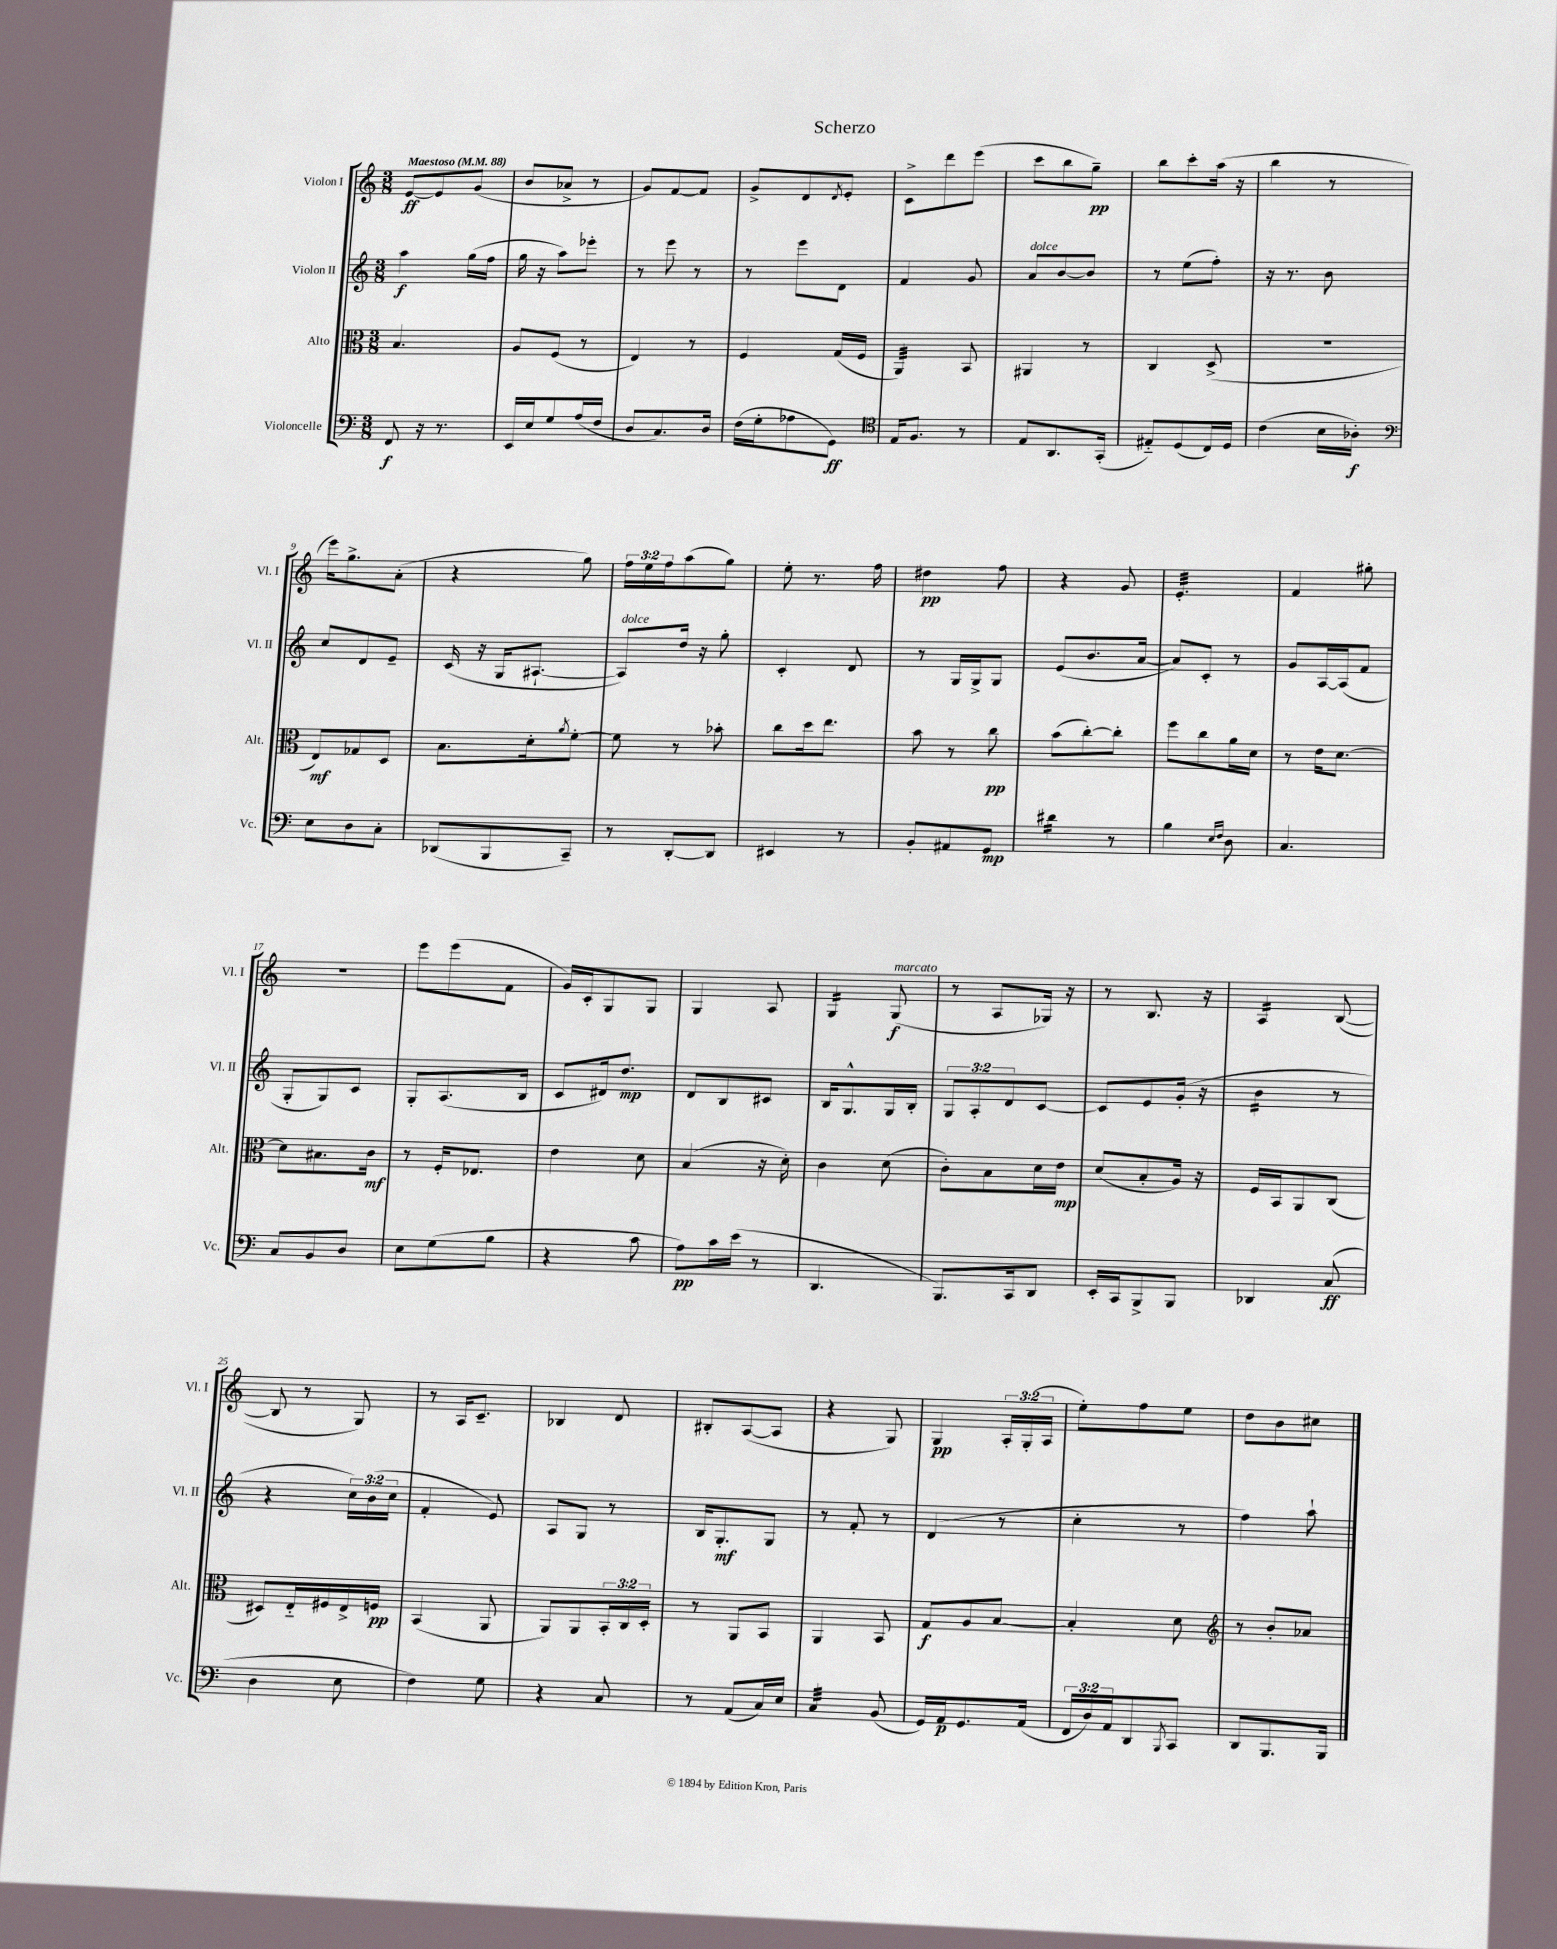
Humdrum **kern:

**kern	**kern	**kern	**kern
*staff4	*staff3	*staff2	*staff1
*clefF4	*clefC3	*clefG2	*clefG2
*k[]	*k[]	*k[]	*k[]
*M3/8	*M3/8	*M3/8	*M3/8
*MM88	*MM88	*MM88	*MM88
8FF	4.B	4aa	[8e
16r	.	.	8e]
8.r	.	.	.
.	.	(16gg	(8g
.	.	16ff	.
=	=	=	=
16EE	8A	16gg	8b
16E	.	16r	.
8G	(8F	8aa)	8a-^
(16A	8r	8eee-'	8r
16F	.	.	.
=	=	=	=
8D	4E)	8r	8g)
8.C)	.	8eee	[8f
.	8r	8r	8f]
16D	.	.	.
=	=	=	=
(16F	4F	8r	8g^
16G'	.	.	.
8A-	.	8eee	8d
.	.	.	8qd
8GG)	(16G	8d	8e'
.	16F	.	.
=	=	=	=
*clefC4	*	*	*
16E	4AA)	4f	8c^
8.F	.	.	.
.	.	.	8ddd
8r	8BB	8g	(8eee
=	=	=	=
8E	4AA#	8a	8ccc
8.AA	.	[8b	8bb
.	8r	8b]	8gg~)
(16GG'	.	.	.
=	=	=	=
8E#'~)	4C	8r	8bb
(8D	.	(8ee	8ccc'
16C)	(8D^	8ff')	(16aa
16D	.	.	16r
=	=	=	=
(4c	4.r	16r	4bb
.	.	8.r	.
16B	.	8b	8r
16A-')	.	.	.
=	=	=	=
*clefF4	*	*	*
8E	8E)	8cc	16eee)
.	.	.	8.gg^
8D	8G-	8d	.
8C'	8D	8e~	(8a'
=	=	=	=
(8DD-	8.B	(16c	4r
.	.	16r	.
8BBB	.	16G	.
.	16d'	[8.A#`	.
.	8qa	.	.
8CC~)	[8f'	.	8gg)
=	=	=	=
8r	8f]	8A#])	24ff
.	.	.	24ee
.	.	.	24ff
[8DD'	8r	16dd	(8aa
.	.	16r	.
8DD]	8b-'	8gg'	8gg)
=	=	=	=
4EE#	8cc	4c'	8ee'
.	16dd	.	8.r
.	8.ee	.	.
8r	.	8d	.
.	.	.	16ff
=	=	=	=
8BB'	8b	8r	4dd#
8AA#	8r	16G	.
.	.	16G^	.
8GG	8cc	8G	8ff
=	=	=	=
4d#	(8b	(8e	4r
.	[8cc')	8.b	.
8r	8cc']	.	8g
.	.	[16a	.
=	=	=	=
4B	8ff	8a])	4.e'
.	8cc	8c'	.
16qqE	.	.	.
16qqF	.	.	.
8D	16a	8r	.
.	16d	.	.
=	=	=	=
4.C	8r	8g	4f
.	16e	[16A	.
.	[8.d	(16A]	.
.	.	8f	8gg#'
=	=	=	=
8C	8d]	8G'	4.r
8BB	8.B#	8G)	.
8D	.	8c	.
.	16c	.	.
=	=	=	=
8E	8r	8G'	8eee
(8G	16F'	(8.A	(8eee
.	8.E-	.	.
8B	.	.	8f
.	.	16B	.
=	=	=	=
4r	4e	8c	16g)
.	.	.	16c'
.	.	16d#)	8G
.	.	8.dd	.
8c	8d	.	8G
=	=	=	=
8A)	(4B	8d	4G
16c	.	8B	.
(16e	.	.	.
8r	16r	8c#	8A
.	16d')	.	.
=	=	=	=
4.DD	4c	16B	4G
.	.	8.G^^	.
.	(8d	16G	(8G
.	.	16B'	.
=	=	=	=
8.BBB)	8c')	12G	8r
.	.	12A'	.
.	8B	.	8A
.	.	12d	.
16CC	.	.	.
8DD	16d	[8c	16G-)
.	16e	.	16r
=	=	=	=
16EE'	(8d	8c]	8r
16CC	.	.	.
8BBB^	8B'	8e	8.B
8BBB	16A)	(16g'	.
.	16r	16r	16r
=	=	=	=
4DD-	16F	4b	4A
.	16BB	.	.
.	8AA	.	.
(8C	(8C	8r	([8B
=	=	=	=
4D	8D#)	4r	8B]
.	16E'~	.	8r
.	16F#	.	.
8E	16E^	24cc)	8G)
.	.	(24b	.
.	16F	.	.
.	.	24cc	.
=	=	=	=
4F)	(4BB	4f'	8r
.	.	.	16A
.	.	.	8.c~
8G	8AA	8e)	.
=	=	=	=
4r	8AA)	8A	4B-
.	8AA	8G	.
8C	24BB'	8r	8d
.	24C	.	.
.	24D'	.	.
=	=	=	=
8r	8r	16B	8B#'
.	.	8.G'	.
(8AA	8AA	.	([8A
16C)	8BB	8G	8A]
16E	.	.	.
=	=	=	=
4C	4AA	8r	4r
.	.	8f'	.
(8BB	8BB	8r	8G)
=	=	=	=
16GG)	8G	(4d	4G
16AA	.	.	.
8.GG	8A	.	.
.	[8B	8r	24A'
.	.	.	(24G'
(16AA	.	.	.
.	.	.	24A
=	=	=	=
24FF	4B']	4cc'	8ee')
24D)	.	.	.
24AA	.	.	.
8DD	.	.	8ff
8qBBB	.	.	.
8CC	8d	8r	8ee
=	=	=	=
*	*clefG2	*	*
8DD	8r	4ff)	8dd
8.BBB	8b'	.	8b
.	8a-	8aa`	8cc#
16BBB	.	.	.
==	==	==	==
*-	*-	*-	*-
